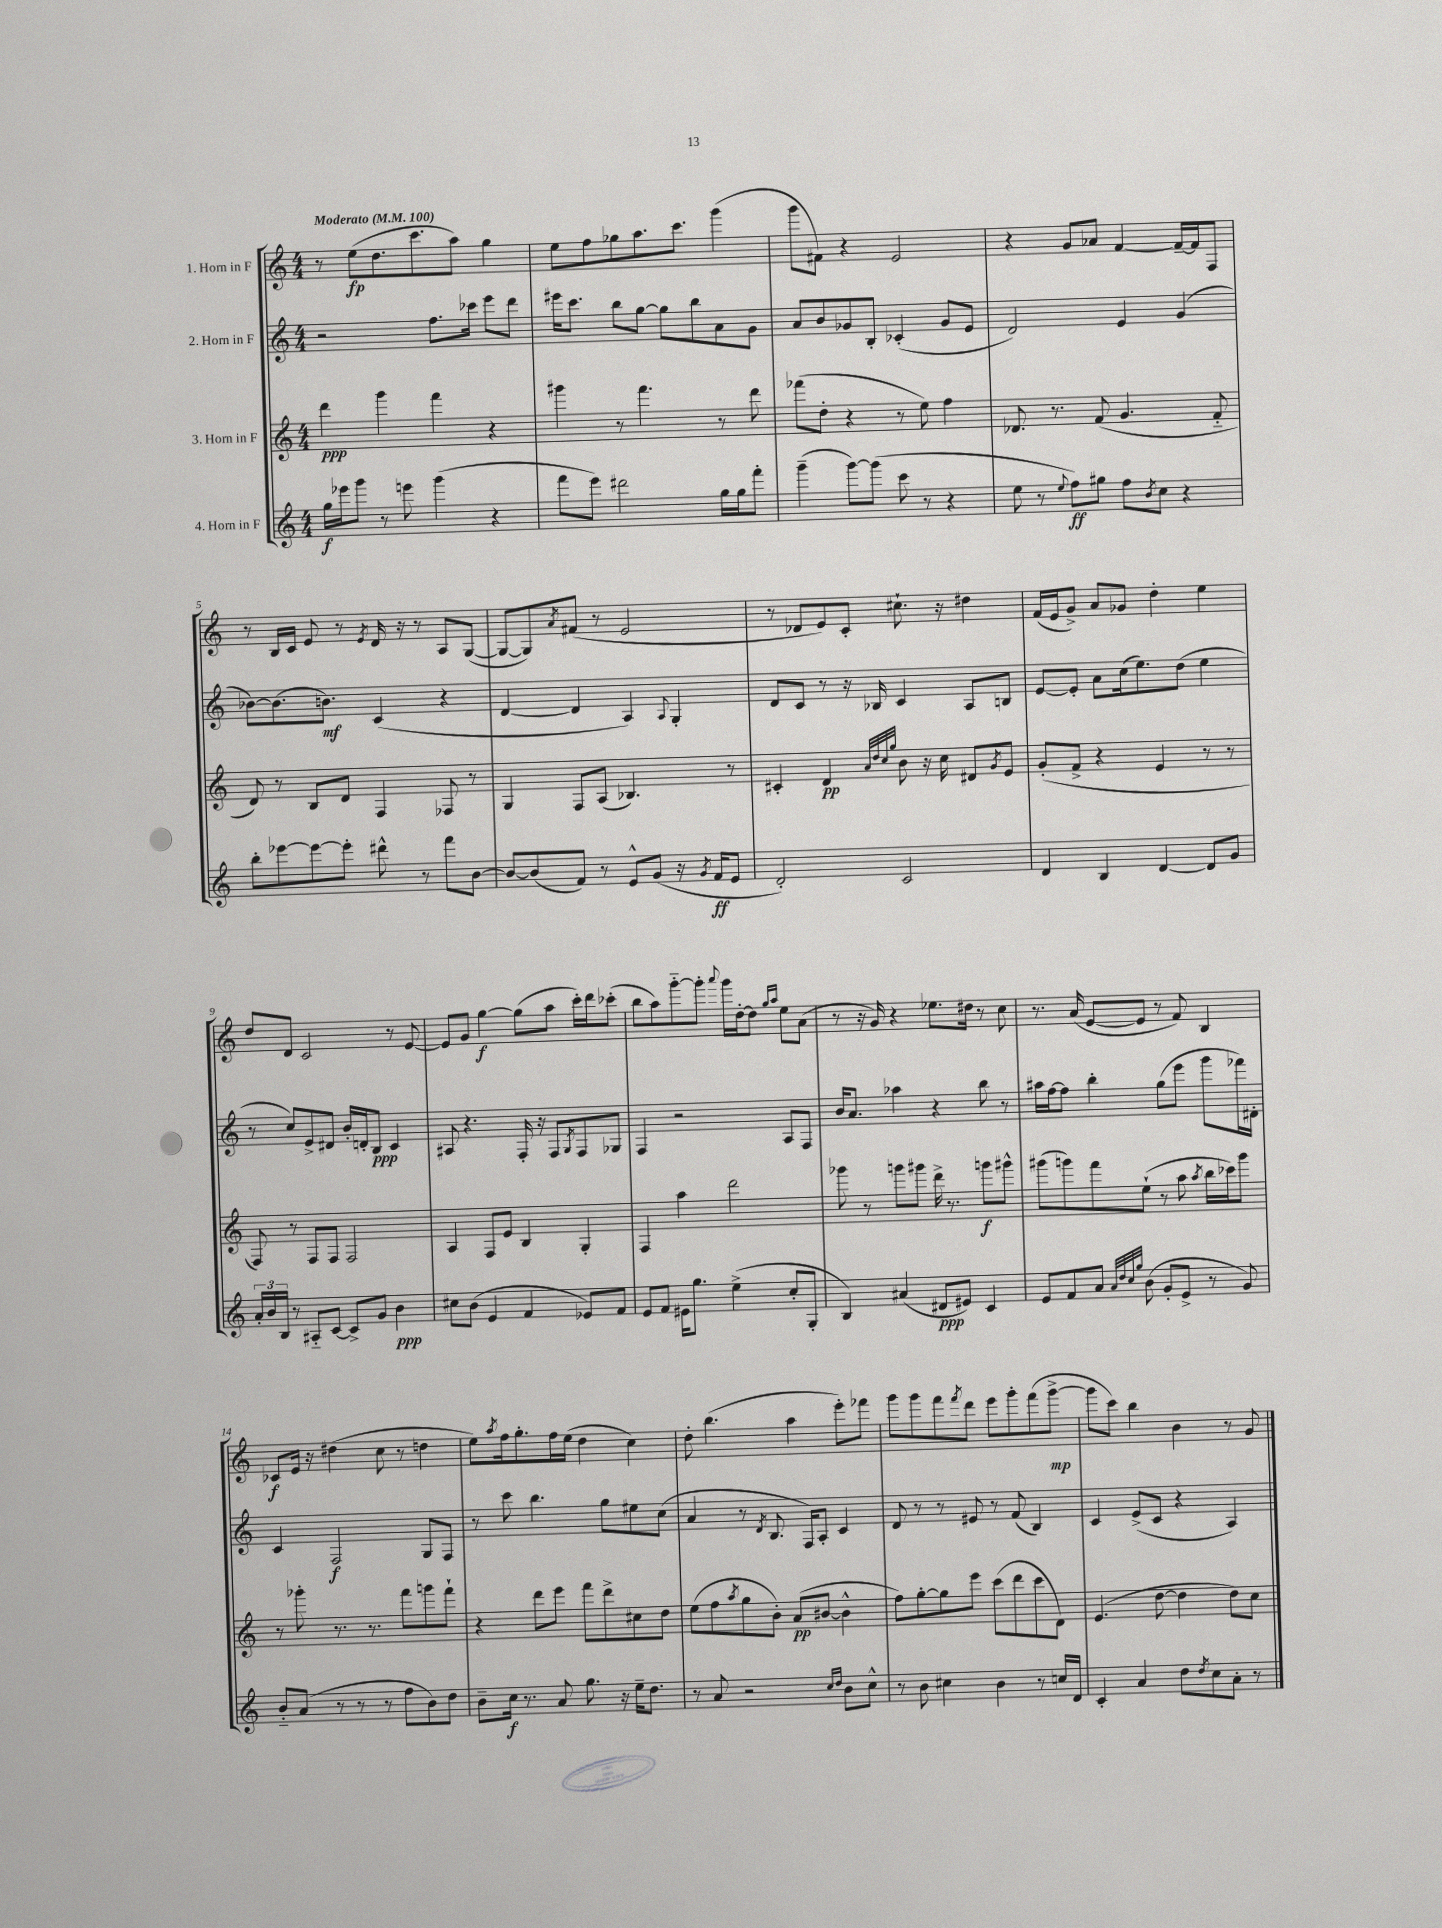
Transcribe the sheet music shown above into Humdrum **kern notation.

**kern	**dynam	**kern	**dynam	**kern	**dynam	**kern	**dynam
*part4	*part4	*part3	*part3	*part2	*part2	*part1	*part1
*staff4	*staff4	*staff3	*staff3	*staff2	*staff2	*staff1	*staff1
*I"4. Horn in F	*	*I"3. Horn in F	*	*I"2. Horn in F	*	*I"1. Horn in F	*
*clefG2	*	*clefG2	*	*clefG2	*	*clefG2	*
*k[]	*	*k[]	*	*k[]	*	*k[]	*
*M4/4	*	*M4/4	*	*M4/4	*	*M4/4	*
*MM100	*	*MM100	*	*MM100	*	*MM100	*
=1	=1	=1	=1	=1	=1	=1	=1
!	!	!	!	!	!	!LO:TX:a:B:t=Moderato	!
16gg\LL	f	4ddd\	ppp	2r	.	8r	.
16eee-X\J	.	.	.	.	.	.	.
8ggg\J	.	.	.	.	.	(8ee\L	fp
8r	.	4ggg\	.	.	.	8.dd\	.
8eeen\	.	.	.	.	.	.	.
.	.	.	.	.	.	8.ccc\	.
(4ggg\	.	4fff\	.	8.ff\L	.	.	.
.	.	.	.	.	.	8aa\J)	.
.	.	.	.	16ccc-X\Jk	.	.	.
4r	.	4r	.	8eee\L	.	4gg\	.
.	.	.	.	8ddd\J	.	.	.
=2	=2	=2	=2	=2	=2	=2	=2
8fff\L	.	4ggg#X\	.	16eee#X\KL	.	8ee\L	.
.	.	.	.	8.ccc\J	.	.	.
8eee\J)	.	.	.	.	.	8ff\	.
2ddd#X\	.	8r	.	8bb\L	.	8gg-X\	.
.	.	4.fff\	.	[8gg\J	.	8.aa\	.
.	.	.	.	8gg\L]	.	.	.
.	.	.	.	.	.	8.ccc\J	.
.	.	.	.	8bb\	.	.	.
16gg\LL	.	8r	.	8a\	.	(4ggg\	.
16gg\J	.	.	.	.	.	.	.
8fff'\J	.	8ddd\	.	8g\J	.	.	.
=3	=3	=3	=3	=3	=3	=3	=3
(4ggg~\	.	(8fff-X\L	.	8a/L	.	8ggg\L	.
.	.	8dd'\J	.	8b/	.	8f#X\J)	.
[8ggg\L)	.	4r	.	8g-X/	.	4r	.
(8ggg\J]	.	.	.	8B'/J	.	.	.
8ccc\	.	8r	.	(4c-X'/	.	2e/	.
8r	.	8ee\)	.	.	.	.	.
4r	.	4ff\	.	8g-/L	.	.	.
.	.	.	.	8e/J	.	.	.
=4	=4	=4	=4	=4	=4	=4	=4
8ee\	.	8.d-X/	.	2d/)	.	4r	.
8r	.	.	.	.	.	.	.
.	.	8.r	.	.	.	.	.
8qqee/	.	.	.	.	.	.	.
8ff\L)	ff	.	.	.	.	8g/L	.
8gg#X\J	.	(8f/	.	.	.	8a-X/J	.
8ff\L	.	4.g/	.	4e/	.	[4f/	.
8qb/	.	.	.	.	.	.	.
8cc\J	.	.	.	.	.	.	.
4r	.	.	.	(4g/	.	16f~/LL_	.
.	.	.	.	.	.	16f/J]	.
.	.	8f/	.	.	.	8F/J	.
!!LO:LB:g=z
=5	=5	=5	=5	=5	=5	=5	=5
8bb'\L	.	8d/)	.	[8b-X\L)	.	8r	.
[8eee-X\	.	8r	.	(8.b-\]	.	16B/LL	.
.	.	.	.	.	.	16c/JJ	.
8eee-\_	.	8B/L	.	.	.	8e/	.
.	.	.	.	8.bn\J)	mf	.	.
8eee-'\J]	.	8d/J	.	.	.	8r	.
.	.	.	.	.	.	8qe/	.
8ddd#X^^\	.	4F/	.	(4c/	.	16d/	.
.	.	.	.	.	.	16r	.
8r	.	.	.	.	.	8r	.
8fff\L	.	8F-X/	.	4r	.	8A/L	.
[8b\J	.	8r	.	.	.	([8G/J	.
=6	=6	=6	=6	=6	=6	=6	=6
8b/L_	.	4G/	.	[4d/	.	8G/L_	.
(8b/]	.	.	.	.	.	8G/])	.
.	.	.	.	.	.	8qa/	.
8f/J)	.	8F/L	.	4d/]	.	(8f#X/J	.
8r	.	(8A/J	.	.	.	8r	.
8e^^/L	.	4.B-X/)	.	4A/)	.	2e/	.
(8g/J	.	.	.	.	.	.	.
.	.	.	.	8qqA/	.	.	.
16r	.	.	.	4G'/	.	.	.
8qg/	.	.	.	.	.	.	.
16f/KL	ff	.	.	.	.	.	.
8e/J	.	8r	.	.	.	.	.
=7	=7	=7	=7	=7	=7	=7	=7
2d'/)	.	4c#X'/	.	8d/L	.	8r	.
.	.	.	.	8c/J	.	8d-X/L	.
.	.	4d/	pp	8r	.	8e/)	.
.	.	.	.	16r	.	8c'/J	.
.	.	.	.	16B-X/	.	.	.
.	.	32qqa/LLL	.	.	.	.	.
.	.	32qqdd/	.	.	.	.	.
.	.	32qqcc/	.	.	.	.	.
.	.	32qqgg/JJJ	.	.	.	.	.
2c/	.	8b\	.	4c/	.	8.cc#X`\	.
.	.	16r	.	.	.	.	.
.	.	16cc\	.	.	.	16r	.
.	.	8d#X/L	.	8A/L	.	4dd#X\	.
.	.	8qg/	.	.	.	.	.
.	.	8e/J	.	8Bn/J	.	.	.
=8	=8	=8	=8	=8	=8	=8	=8
4d/	.	(8g'/L	.	[8e/L	.	(16f/LL	.
.	.	.	.	.	.	16e/J	.
.	.	8f^/J	.	8e'/J]	.	8g^/J)	.
4B/	.	4r	.	8a\L	.	8a/L	.
.	.	.	.	(16cc\k	.	8g-X/J	.
.	.	.	.	8.ee\)	.	.	.
[4d/	.	4e/	.	.	.	4dd'\	.
.	.	.	.	(8dd\J	.	.	.
8d/L]	.	8r	.	4ee\	.	4ee\	.
8g/J	.	8r	.	.	.	.	.
!!LO:LB:g=z
=9	=9	=9	=9	=9	=9	=9	=9
24a'/LL	.	8F/)	.	8r	.	8dd/L	.
24b/	.	.	.	.	.	.	.
24B/JJ	.	.	.	.	.	.	.
8r	.	8r	.	8cc/L)	.	8d/J	.
8A#X/L	.	8F/L	.	8e^/	.	2c/	.
[8c/J	.	8F/J	.	8d#X/J	.	.	.
8c^/L]	.	2F/	.	16b'/LL	.	.	.
.	.	.	.	16dn'/J	.	.	.
8g/J	.	.	.	8B/J	ppp	.	.
4b\	ppp	.	.	4c/	.	8r	.
.	.	.	.	.	.	[8e/	.
=10	=10	=10	=10	=10	=10	=10	=10
8cc#X\L	.	4A/	.	8A#X/	.	8e/L]	.
(8b\J	.	.	.	4.r	.	8g/J	.
4e/	.	8F/L	.	.	.	[4gg\	f
.	.	8e/J	.	.	.	.	.
4f/	.	4B/	.	16F'/	.	(8gg\L]	.
.	.	.	.	16r	.	.	.
.	.	.	.	8F/L	.	8aa\J	.
.	.	.	.	8qG/	.	.	.
8e-X/L)	.	4G'/	.	8F/	.	16ccc'\LL)	.
.	.	.	.	.	.	16ddd\J	.
8f/J	.	.	.	8G-X/J	.	(8ccc-X'\J	.
=11	=11	=11	=11	=11	=11	=11	=11
8e/L	.	4F/	.	4F/	.	8bb\L	.
8f/J	.	.	.	.	.	8aa\)	.
16e#X\KL	.	4aa\	.	2r	.	[8ggg\	.
8.gg\J	.	.	.	.	.	.	.
.	.	.	.	.	.	8ggg'\J]	.
.	.	.	.	.	.	8qqaaa/	.
(4ee^\	.	2ddd\	.	.	.	16ggg\LL	.
.	.	.	.	.	.	[16dd'\J	.
.	.	.	.	.	.	8dd\J]	.
.	.	.	.	.	.	16qqgg/LL	.
.	.	.	.	.	.	16qqaa/JJ	.
8cc'/L	.	.	.	8A/L	.	8ee\L	.
8G'/J	.	.	.	8F/J	.	(8a\J	.
=12	=12	=12	=12	=12	=12	=12	=12
4B/)	.	8ggg-X\	.	16b/KL	.	8r	.
.	.	.	.	8.a/J	.	.	.
.	.	8r	.	.	.	16r	.
.	.	.	.	.	.	16g/)	.
(4a#X/	.	8gggn\L	.	4aa-X\	.	4r	.
.	.	8ggg#X\J	.	.	.	.	.
8d#X/L	ppp	16ddd^\	.	4r	.	8.ee-X\L	.
.	.	8.r	.	.	.	.	.
8e#X/J)	.	.	.	.	.	.	.
.	.	.	.	.	.	16dd#X\Jk	.
4c/	.	8gggn\L	f	8bb\	.	8r	.
.	.	8ggg#X^^\J	.	8r	.	8cc\	.
=13	=13	=13	=13	=13	=13	=13	=13
8e/L	.	(8ggg#X\L	.	16aa#X\LL	.	8.r	.
.	.	.	.	[16ff\J	.	.	.
8f/	.	8gggn\)	.	8ff\J]	.	.	.
.	.	.	.	.	.	(16a/	.
8a/J	.	8fff\	.	4bb'\	.	[8e/L	.
32qqa/LLL	.	.	.	.	.	.	.
32qqdd/	.	.	.	.	.	.	.
32qqcc/	.	.	.	.	.	.	.
32qqgg/JJJ	.	.	.	.	.	.	.
(8b\	.	(8ee`\J	.	.	.	8e/J]	.
8g'/L	.	8r	.	(8gg\L	.	8r	.
8e^/J	.	8aa\	.	8eee\J	.	8f/)	.
.	.	8qaa/	.	.	.	.	.
8r	.	16bb\LL	.	8ggg\L	.	4B/	.
.	.	16ccc-X\J)	.	.	.	.	.
8g/)	.	8ggg\J	.	16fff-X\L)	.	.	.
.	.	.	.	16d#X'\JJ	.	.	.
!!LO:LB:g=z
=14	=14	=14	=14	=14	=14	=14	=14
8b/L	.	8r	.	4c/	.	8c-X/L	f
(8a/J	.	8ggg-X'\	.	.	.	16e/Jk	.
.	.	.	.	.	.	16r	.
8r	.	8.r	.	2F/	f	(4dd#X\	.
8r	.	.	.	.	.	.	.
.	.	8.r	.	.	.	.	.
8r	.	.	.	.	.	8cc\	.
8ff\L	.	8fff\L	.	.	.	8r	.
8b\)	.	8gggn\	.	8G/L	.	4ddn\	.
8dd\J	.	8fff`\J	.	8F/J	.	.	.
=15	=15	=15	=15	=15	=15	=15	=15
8b~\L	.	4r	.	8r	.	8ee\L)	.
.	.	.	.	.	.	8qaa/	.
16cc\Jk	f	.	.	8ccc\	.	16ff\k	.
8.r	.	.	.	.	.	8.gg'\	.
.	.	8ddd\L	.	4.bb\	.	.	.
8a/	.	8eee\J	.	.	.	16ff\L	.
.	.	.	.	.	.	(16ee\JJ	.
8.gg\	.	8fff\L	.	.	.	4dd\	.
.	.	8ddd^\	.	8gg\L	.	.	.
16r	.	.	.	.	.	.	.
16ee~\KL	.	8cc#X\	.	8ee#X\	.	4cc\)	.
8.dd\J	.	.	.	.	.	.	.
.	.	8dd\J	.	(8cc\J	.	.	.
=16	=16	=16	=16	=16	=16	=16	=16
8r	.	(8ee\L	.	4a/	.	8dd'\	.
8a/	.	8ff\	.	.	.	(4.bb\	.
.	.	8qaa/	.	.	.	.	.
2r	.	8gg\	.	8r	.	.	.
.	.	.	.	8qd/	.	.	.
.	.	8b'\J)	.	8.B/	.	.	.
.	.	(8a/L	pp	.	.	4aa\	.
.	.	.	.	16F/KL)	.	.	.
.	.	[8b#X/J	.	8A'/J	.	.	.
16qqcc/LL	.	.	.	.	.	.	.
16qqdd/JJ	.	.	.	.	.	.	.
8b\L	.	4b#^^\]	.	4c/	.	8eee'\L)	.
8cc^^\J	.	.	.	.	.	8fff-X\J	.
=17	=17	=17	=17	=17	=17	=17	=17
8r	.	8ff\L)	.	8d/	.	8ggg\L	.
8b\	.	[8gg'\	.	8r	.	8ggg\	.
4cc#X\	.	8gg\]	.	8r	.	8fff\	.
.	.	.	.	.	.	8qfff/	.
.	.	8eee\J	.	8e#X/	.	8ddd\J	.
4b\	.	(8ccc\L	.	8r	.	8eee\L	.
.	.	8ddd\	.	(8f/	.	8ggg'\	.
8r	.	8ccc\	.	4B/)	.	(8fff\	.
16ccn/LL	.	8d\J)	.	.	.	[8ggg^\J	mp
16d/JJ	.	.	.	.	.	.	.
=18	=18	=18	=18	=18	=18	=18	=18
4c'/	.	(4.e/	.	4c/	.	8ggg\L]	.
.	.	.	.	.	.	8ccc\J)	.
4a/	.	.	.	(8e^/L	.	4bb\	.
.	.	[8dd\	.	8c/J	.	.	.
8dd\L	.	4dd\]	.	4r	.	4b\	.
8qdd/	.	.	.	.	.	.	.
8cc\	.	.	.	.	.	.	.
8a'\J	.	8dd\L)	.	4A/)	.	8r	.
8r	.	8cc\J	.	.	.	8g/	.
==	==	==	==	==	==	==	==
*-	*-	*-	*-	*-	*-	*-	*-
